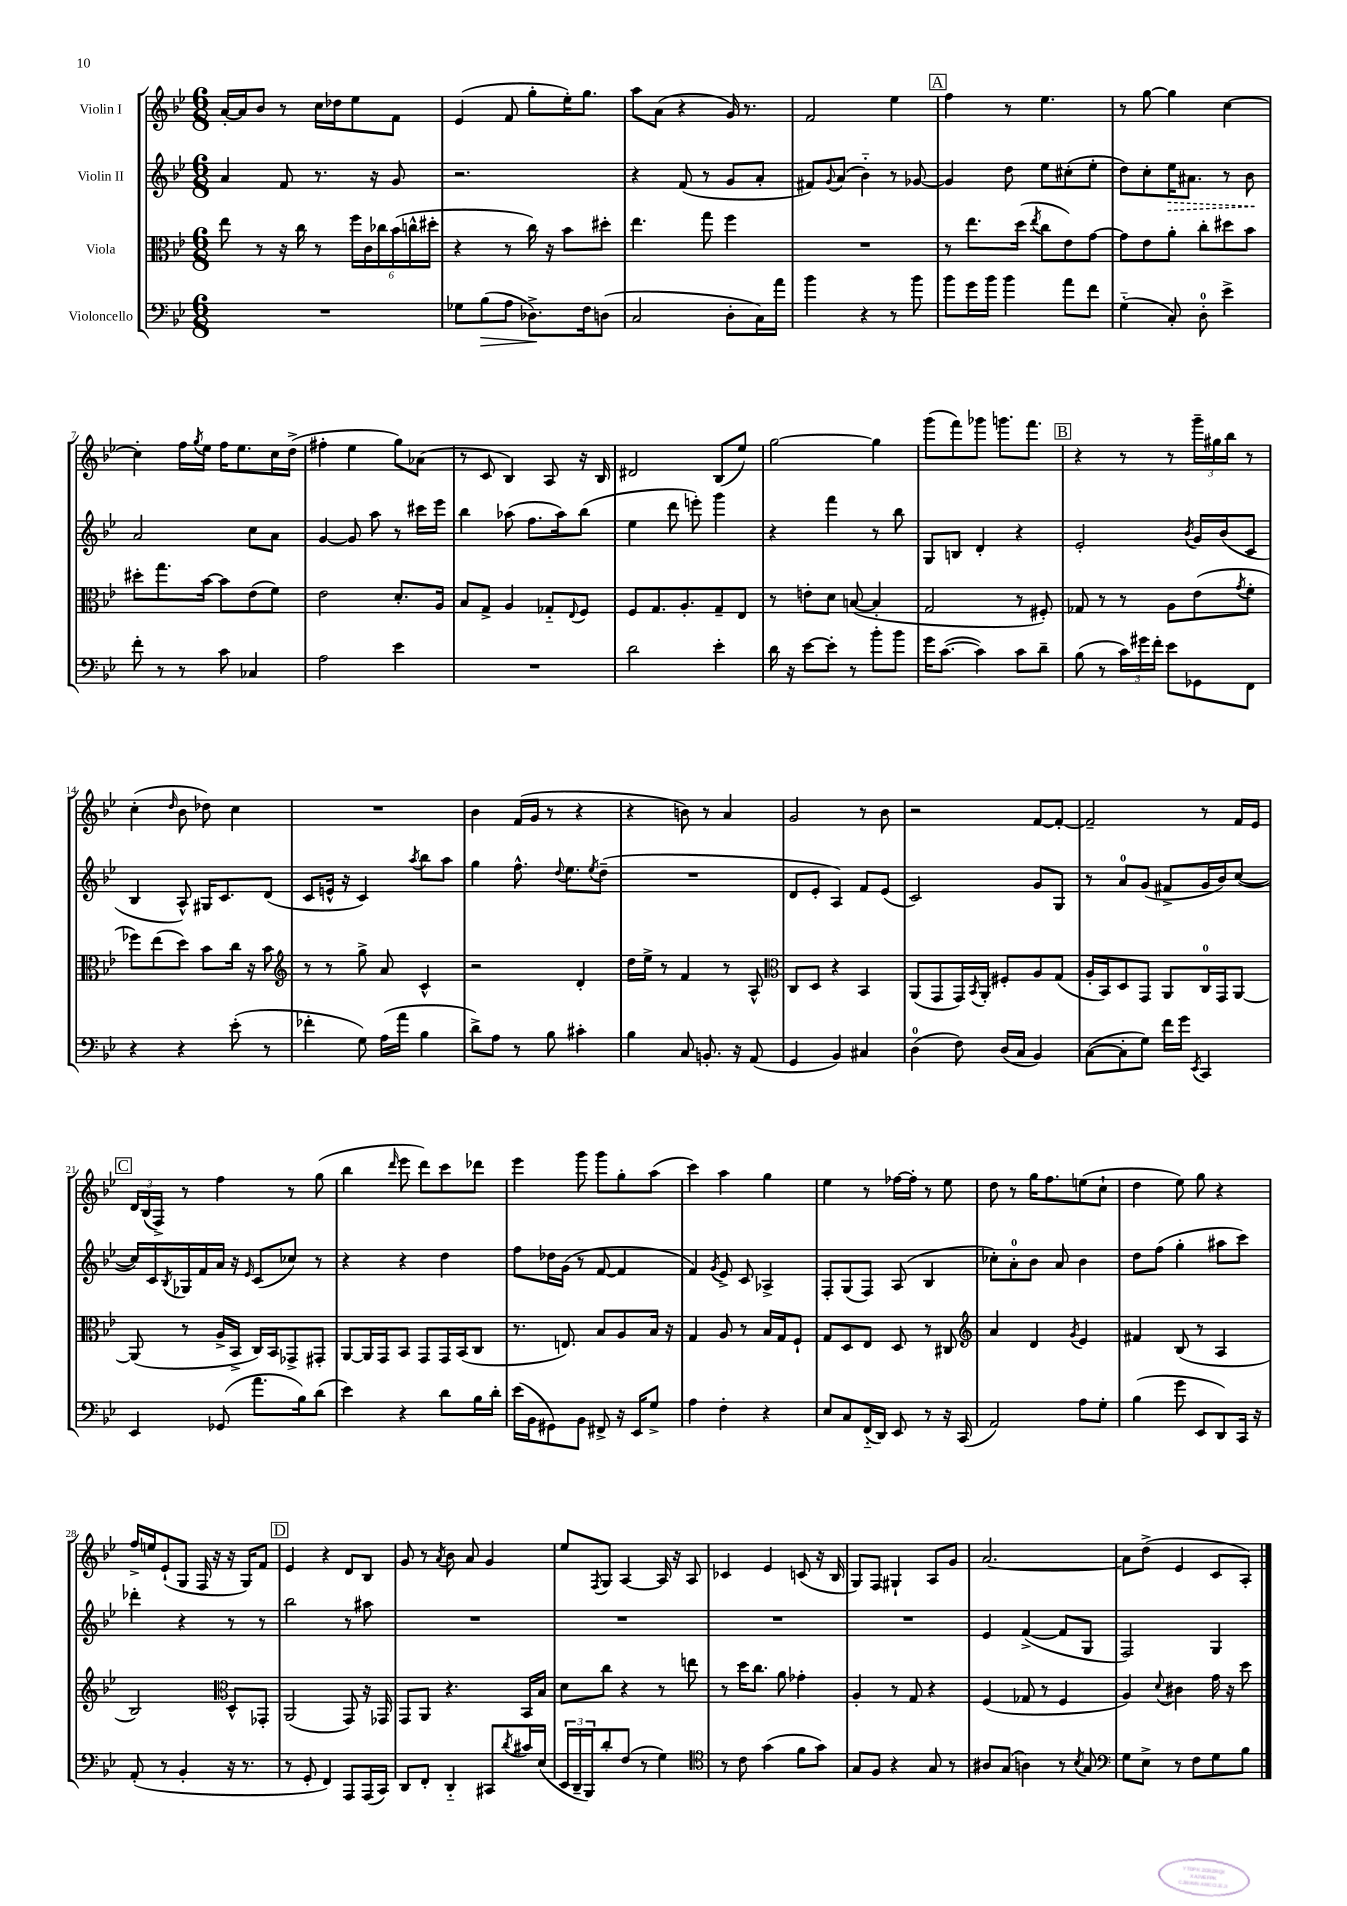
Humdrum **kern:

**kern	**kern	**kern	**kern
*staff4	*staff3	*staff2	*staff1
*clefF4	*clefC3	*clefG2	*clefG2
*k[b-e-]	*k[b-e-]	*k[b-e-]	*k[b-e-]
*M6/8	*M6/8	*M6/8	*M6/8
2.r	8ee-\	4a/	[16a'/LL
.	.	.	16a/]J
.	8r	.	8b-/J
.	16r	8f/	8r
.	16cc\	.	.
.	8r	8.r	16cc\LL
.	.	.	16dd-\J
.	24ff\LL	.	8ee-\
.	24c\	.	.
.	.	16r	.
.	24cc-\	.	.
.	(24b-\	8g/	8f\J
.	24cc^^\	.	.
.	24dd#'\JJ	.	.
=	=	=	=
8G-\L	4r	2.r	(4e-/
(8B-\	.	.	.
8A\J	8r	.	8f/
8.D-^\L)	16cc\)	.	8gg'\L
.	16r	.	.
.	8b-\L	.	16ee-'\K)
16F\k	.	.	8.gg\J
(8D\J	8dd#'\J	.	.
=	=	=	=
2C/	4.ee-\	4r	8aa\L
.	.	.	(8a\J
.	.	(8f/	4r
.	8gg\	8r	.
8D'\L	4ff\	8g/L	16g/)
.	.	.	8.r
16C\L)	.	8a'/J	.
16a\JJ	.	.	.
=	=	=	=
4b-\	2.r	8f#/L)	2f/
.	.	8qqg/	.
.	.	(8a/J	.
4r	.	4b-'~\)	.
8r	.	8r	4ee-\
8b-\	.	[8g-/	.
=	=	=	=
8b-\L	8r	4g-/]	4ff\
16g\L	8.ee-\L	.	.
16b-\JJ	.	.	.
4b-\	.	8dd\	8r
.	(16dd\Jk	.	.
.	8qee-/	.	.
.	8cc\L	8ee-\L	4.ee-\
8a\L	8e-\)	(8cc#'\	.
8f\J	[8g\J	8ee-'\J	.
=	=	=	=
(4G'~\	8g\]L	8dd\L)	8r
.	8e-\	8cc'\	[8gg\
8C'/)	8a'\J	16ee-\K	4gg\]
.	.	8.a#\J	.
8D'\	8cc'\L	.	.
4e-^\	8dd#\	8r	[4cc\
.	8b-\J	8b-\	.
=	=	=	=
8f'\	8dd#'\L	2a/	4cc'\]
8r	8.gg\	.	.
8r	.	.	16ff\LL
.	.	.	8qgg/
.	[16b-\Jk	.	16ee-\JJ
8c\	8b-\]L	.	16ff\LK
.	.	.	8.ee-\
4C-/	(8e-\	8cc\L	.
.	8f\J)	8a\J	16cc\L
.	.	.	(16dd^\JJ
=	=	=	=
2A\	2e-\	[4g/	4ff#'\
.	.	8g/]	4ee-\
.	.	8aa\	.
4e-\	8.d'/L	8r	8gg\L)
.	.	16ccc#\LL	(8a-\J
.	16A/Jk	16eee-\JJ	.
=	=	=	=
2.r	8B-/L	4bb-\	8r
.	8G^/J	.	8c/
.	4A/	(8aa-\	4B-/)
.	.	8.ff\L	.
.	8G-'~/L	.	8A/
.	.	16aa-\k)	.
.	8qqE-/	.	.
.	8F/J	(8bb-\J	16r
.	.	.	16B-/
=	=	=	=
2d\	8F/L	4ee-\	2d#/
.	8.G/	.	.
.	.	8ddd\	.
.	8.A'/	.	.
.	.	8eee'\)	.
4e-'\	8G~/	4ggg\	(8B-/L
.	8E-/J	.	8ee-/J)
=	=	=	=
16d\	8r	4r	[2gg\
16r	.	.	.
[8e-\L	8e'\L	.	.
8e-'\]J	8d\J	4fff\	.
8r	([8B/	.	.
8b-'\L	4B'/]	8r	4gg\]
8b-\J	.	8bb-\	.
=	=	=	=
16g\LK	2G/	8G/L	(8ggg\L
([8.c\J	.	.	.
.	.	8B/J	8fff\)
4c\])	.	4d'/	8ggg-\J
.	.	.	8.ggg\L
8c\L	8r	4r	.
.	.	.	8.fff\J
8d~\J	8F#'/)	.	.
=	=	=	=
(8B-\	8G-/	2e-'/	4r
8r	8r	.	.
24c\LL)	8r	.	8r
24g#\	.	.	.
24f'\JJ	.	.	.
8e-\L	8A\L	.	8r
.	.	8qb-/	.
8GG-\	(8e-\	16g/LL	24ggg~\LL
.	.	.	24gg#\
.	.	(16b-/J	.
.	.	.	24bb-\JJ
.	8qg/	.	.
8FF\J	8f'\J	8c/J	8r
=	=	=	=
4r	8ff-\L)	4B-/	(4cc'\
.	(8ee-\	.	.
.	.	.	16qqdd/
4r	8dd\J)	8A^^/)	8b-\
.	8b-\L	16G#/LK	8dd-\)
.	.	8.c/	.
(8e-'\	16cc\Jk	.	4cc\
.	16r	.	.
8r	8b-\	(8d/J	.
=	=	=	=
*	*clefG2	*	*
4f-'\	8r	8c/L	2.r
.	8r	16e^^/Jk	.
.	.	16r	.
8G\)	8gg^\	4c/)	.
(16A\LL	8a/	.	.
16a\JJ	.	.	.
.	.	8qaa/	.
4B-\	4c^^/	8bb-\L	.
.	.	8aa\J	.
=	=	=	=
8d^\L)	2r	4gg\	4b-\
8A\J	.	.	.
8r	.	8.ff^^\	(16f/LL
.	.	.	16g/JJ
8B-\	.	.	8r
.	.	8qqdd/	.
.	.	8.ee-\L	.
4c#'\	4d'/	.	4r
.	.	8qee-/	.
.	.	(8dd~\J	.
=	=	=	=
4B-\	16dd\LL	2.r	4r
.	16ee-^\JJ	.	.
.	8r	.	.
8C/	4f/	.	8b\)
8.BB'/	.	.	8r
.	8r	.	4a/
16r	.	.	.
(8AA/	8A^^/	.	.
=	=	=	=
*	*clefC3	*	*
4GG/	8C/L	8d/L	2g/
.	8D/J	8e-'/J	.
4BB-/)	4r	4A/)	.
4C#/	4BB-/	8f/L	8r
.	.	(8e-/J	8b-\
=	=	=	=
(4D\	(8AA/L	2c/)	2r
.	8GG/	.	.
8F\)	16GG/L)	.	.
.	8qBB-/	.	.
.	16AA'/JJ	.	.
(16D/LL	8F#'/L	.	.
16C/JJ	.	.	.
4BB-/)	8A/	8g/L	[8f/L
.	(8G/J	8G/J	8f'/_J
=	=	=	=
([8C\L	16A'/LL	8r	2f~/]
.	16BB-/J)	.	.
8C'\]	8D/	8a/L	.
8G\J)	8GG/J	(8g/J	.
16f\LL	8AA/L	8f#^/L	.
16g\JJ	.	.	.
8qEE-/	.	.	.
4CC/	16C/L	16g/L	8r
.	16GG/J	16b-/J)	.
.	[8AA/J	([8cc/J	16f/LL
.	.	.	16e-/JJ
=	=	=	=
4EE-/	(8AA/]	16cc/]LL)	24d/LL
.	.	.	(24B-/
.	.	16c/	.
.	.	.	24F^/JJ)
.	.	8qB-/	.
.	8r	16G-/	8r
.	.	16f/	.
(8GG-/	16A^/LL	16a/JJ	4ff\
.	16BB-^/JJ	16r	.
.	.	16qqe-/	.
8.a\L	16C/LL)	(8c/L	.
.	16BB-/J	.	.
.	8GG-^/	8cc-/J)	8r
16B-\k)	.	.	.
(8d\J	8GG#'/J	8r	(8gg\
=	=	=	=
4e-\)	[8AA/L	4r	4bb-\
.	16AA/]L	.	.
.	16GG/J	.	.
.	.	.	16qqddd/
4r	8BB-/J	4r	8eee-\
.	8GG/L	.	8ddd\L)
8d\L	16GG/L	4dd\	8ccc\
.	(16BB-/J	.	.
16B-\L	8C/J	.	8ddd-\J
16d'\JJ	.	.	.
=	=	=	=
(16e-\LL	8.r	8ff\L	4eee-\
16BB-\J	.	.	.
8GG#\)	.	16dd-\L	.
.	8.E/)	(16g\JJ	.
8BB-\J	.	8r	8ggg\
8FF#^/	8B-/L	[8f/	8ggg\L
16r	8A/	4f/]	8gg'\
16EE-/LK	.	.	.
8G^/J	16B-/Jk	.	(8aa\J
.	16r	.	.
=	=	=	=
4A\	4G/	4f/)	4ccc\)
.	.	8qg/	.
4F'\	8A/	8e-^/	4aa\
.	8r	8c/	.
4r	16B-/LL	4A-^/	4gg\
.	16G/J	.	.
.	8F`/J	.	.
=	=	=	=
8E-/L	8G/L	8F'/L	4ee-\
8C/	8D/	(8G/	.
(16FF'~/L	8E-/J	8F/J)	8r
16DD/JJ)	.	.	.
8EE-/	8D/	(8A/	[16ff-\LL
.	.	.	16ff-'\]JJ
8r	8r	4B-/	8r
16r	8C#/	.	8ee-\
(16CC/	.	.	.
=	=	=	=
*	*clefG2	*	*
2AA/)	4a/	8cc-'\L)	8dd\
.	.	8a'\	8r
.	4d/	8b-\J	16gg\LK
.	.	.	8.ff\
.	.	8a/	.
.	8qg/	.	.
8A\L	4e-/	4b-\	(8ee\
8G'\J	.	.	8cc`\J
=	=	=	=
(4B-\	4f#/	8dd\L	4dd\
.	.	(8ff\J	.
8g\	(8B-/	4gg'\	8ee-\)
8EE-/L	8r	.	8gg\
8DD/)	4A/	8aa#\L	4r
16CC/Jk	.	8ccc\J)	.
16r	.	.	.
=	=	=	=
(8AA'/	2B-/)	4ddd-'\	16ff^/LL
.	.	.	16ee/J
8r	.	.	(8e-`/
4BB-'/	.	4r	8G/J
.	.	.	16F/
.	.	.	16r
*	*clefC3	*	*
16r	8D^^/L	8r	16r
8.r	.	.	16G/LK)
.	8GG-'/J	8r	8f/J
=	=	=	=
8r	(2AA/	2bb-\	4e-/
8GG'/	.	.	.
4FF/)	.	.	4r
8AAA/L	8GG/)	8r	8d/L
(16AAA/L	16r	8aa#\	8B-/J
16CC/JJ)	16GG-/	.	.
=	=	=	=
8DD/L	8GG/L	2.r	8g/
8FF'/J	8AA/J	.	8r
.	.	.	8qa/
4DD'~/	4.r	.	8b-\
.	.	.	8a/
8CC#/L	.	.	4g/
8qd/	.	.	.
16c#/L	16BB-/LL	.	.
(16E-/JJ	16B-/JJ	.	.
=	=	=	=
24EE-/LL	8d\L	2.r	8ee-/L
24DD~/	.	.	.
24BBB-/J)	.	.	.
.	.	.	8qF/
8d'/	8cc\J	.	8G/J
(8F/J	4r	.	[4A/
8r	.	.	.
4G\)	8r	.	16A/]
.	.	.	16r
.	8ee\	.	8A/
=	=	=	=
*clefC4	*	*	*
8r	8r	2.r	4c-/
8c\	16dd\LK	.	.
.	8.cc\J	.	.
(4g\	.	.	4e-/
.	8a\	.	.
8f\L	4g-'\	.	(8c/
8g\J)	.	.	16r
.	.	.	16B-/
=	=	=	=
8G/L	4A'/	2.r	8G/L)
8F/J	.	.	8F/J
4r	8r	.	4G#`/
.	8G/	.	.
8G/	4r	.	8A/L
8r	.	.	8g/J
=	=	=	=
8A#/L	(4F/	4e-/	[2.a/
(8G/J	.	.	.
4A\)	8G-/	([4f^/	.
.	8r	.	.
8r	4F/	8f/]L	.
8qB-/	.	.	.
8G/	.	8G/J	.
=	=	=	=
*clefF4	*	*	*
8G\L	4A/)	2F/)	8a\]L
8E-^\J	.	.	(8dd^\J
.	8qqd/	.	.
8r	4c#\	.	4e-/
8F\L	.	.	.
8G\	16g\	4G/	8c/L
.	16r	.	.
8B-\J	8dd\	.	8A'/J)
==	==	==	==
*-	*-	*-	*-
